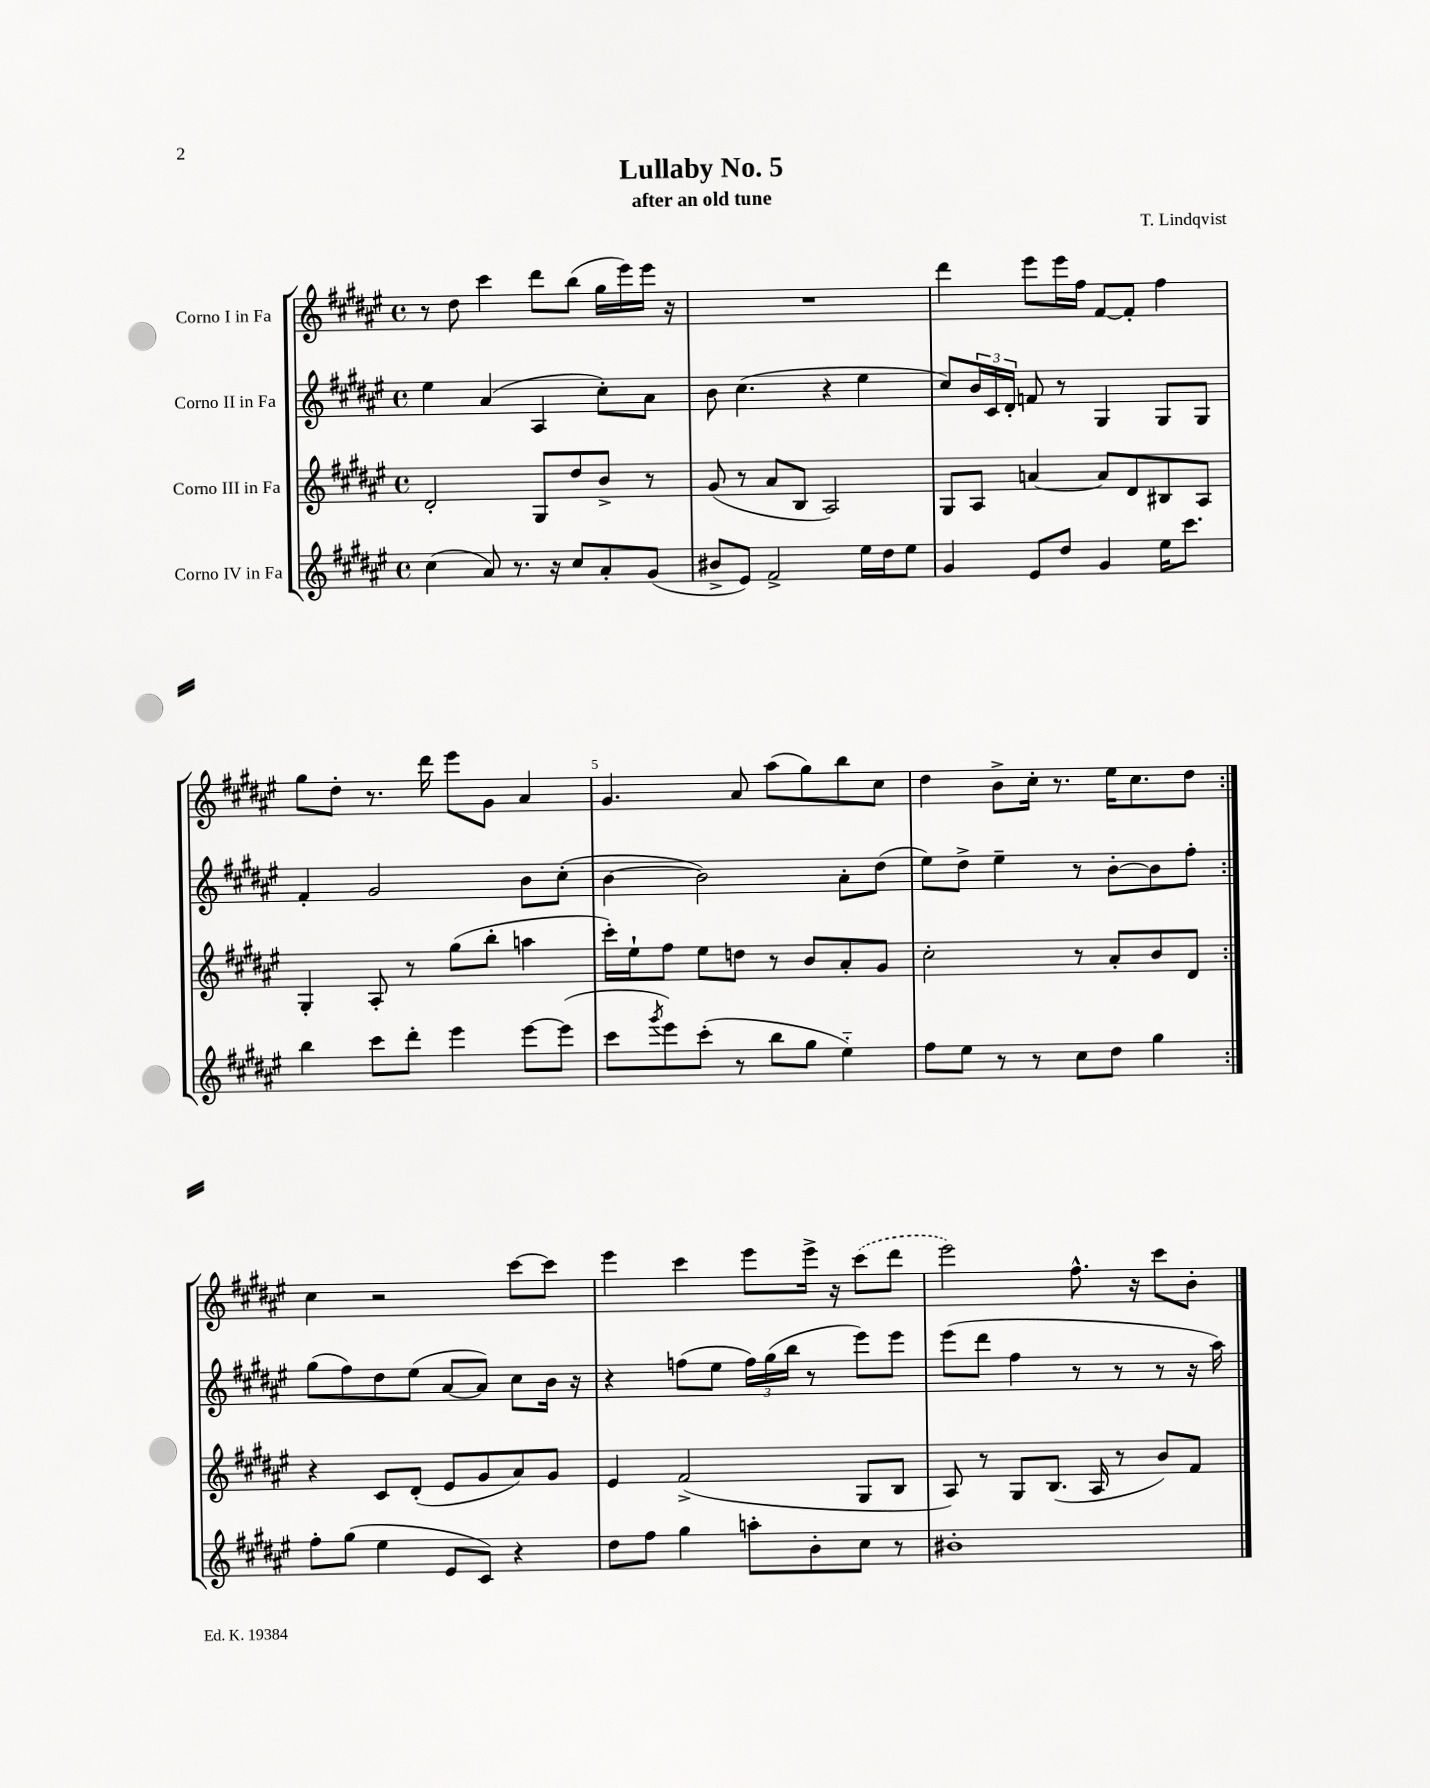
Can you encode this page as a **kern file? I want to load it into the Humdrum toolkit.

**kern	**kern	**kern	**kern
*part4	*part3	*part2	*part1
*staff4	*staff3	*staff2	*staff1
*I"Corno IV in Fa	*I"Corno III in Fa	*I"Corno II in Fa	*I"Corno I in Fa
*clefG2	*clefG2	*clefG2	*clefG2
*k[f#c#g#d#a#e#]	*k[f#c#g#d#a#e#]	*k[f#c#g#d#a#e#]	*k[f#c#g#d#a#e#]
*M4/4	*M4/4	*M4/4	*M4/4
*met(c)	*met(c)	*met(c)	*met(c)
=1	=1	=1	=1
(4cc#\	2d#'/	4ee#\	8r
.	.	.	8dd#\
8a#/)	.	(4a#/	4ccc#\
8.r	.	.	.
.	8G#/L	4A#/	8ddd#\L
16r	.	.	.
8cc#/L	8dd#/	.	(8bb\J
8a#'/	8b^/J	8cc#'\L)	16gg#\LL
.	.	.	16eee#\)
(8g#/J	8r	8a#\J	16eee#\JJ
.	.	.	16r
=2	=2	=2	=2
8b#X^/L	(8g#/	8b\	1r
8e#/J)	8r	(4.cc#\	.
2f#^/	8a#/L	.	.
.	8B/J	.	.
.	2A#/)	4r	.
16ee#\LL	.	4ee#\	.
16dd#\J	.	.	.
8ee#\J	.	.	.
=3	=3	=3	=3
4g#/	8G#/L	8cc#/L)	4ddd#\
.	8A#/J	24b/L	.
.	.	24c#/	.
.	.	24d#'/JJ	.
8e#/L	[4an/	8fn/	8eee#\L
8dd#/J	.	8r	16eee#\L
.	.	.	16ff#\JJ
4g#/	8a/L]	4G#/	[8f#/L
.	8d#/	.	8f#'/J]
16ee#\KL	8B#X/	8G#/L	4ff#\
8.ccc#\J	.	.	.
.	8A#/J	8G#/J	.
!!LO:LB:g=z
=4	=4	=4	=4
4bb\	4G#'/	4f#'/	8gg#\L
.	.	.	8dd#'\J
8ccc#\L	8A#'/	2g#/	8.r
8ddd#'\J	8r	.	.
.	.	.	16ddd#\
4eee#\	(8gg#\L	.	8eee#\L
.	8bb'\J	.	8g#\J
[8eee#\L	4aan\	8b\L	4a#/
(8eee#\J]	.	(8cc#'\J	.
=5	=5	=5	=5
8ccc#\L	16ccc#'\LL)	[4b\	4.g#/
.	16ee#`\J	.	.
8qggg#/	.	.	.
8eee#\)	8ff#\J	.	.
(8ccc#'\J	8ee#\L	2b\])	.
8r	8ddn\J	.	8a#/
8bb\L	8r	.	(8aa#\L
8gg#\J	8b/L	.	8gg#\)
4ee#\)	8a#'/	8a#'\L	8bb\
.	8g#/J	(8dd#\J	8cc#\J
=6	=6	=6	=6
8ff#\L	2cc#'\	8ee#\L)	4dd#\
8ee#\J	.	8dd#^\J	.
8r	.	4ee#~\	8b^\L
8r	.	.	16cc#'\Jk
.	.	.	8.r
8cc#\L	8r	8r	.
8dd#\J	8a#'/L	[8b'\L	16ee#\KL
.	.	.	8.cc#\
4gg#\	8b/	8b\]	.
.	8d#/J	8ff#'\J	8dd#\J
!!LO:LB:g=z
=7:|!	=7:|!	=7:|!	=7:|!
8ff#'\L	4r	(8gg#\L	4cc#\
(8gg#\J	.	8ff#\)	.
4ee#\	8c#/L	8dd#\	2r
.	(8d#'/J	(8ee#\J	.
8e#/L	8e#/L	[8a#/L	.
8c#/J)	8g#/	8a#/J])	.
4r	8a#/)	8cc#\L	[8ccc#\L
.	8g#/J	16b\Jk	8ccc#\J]
.	.	16r	.
=8	=8	=8	=8
8dd#\L	4e#/	4r	4eee#\
8ff#\J	.	.	.
4gg#\	(2f#^/	(8ffn\L	4ccc#\
.	.	8ee#\J	.
8aan'\L	.	24ff\LL)	8eee#\L
.	.	(24gg#\	.
.	.	24bb\JJ	.
8b'\	.	8r	16eee#^\Jk
.	.	.	16r
8cc#\J	8G#/L	8eee#\L)	(8ccc#\L
8r	8B/J	8eee#\J	8ddd#\J
=9	=9	=9	=9
1b#X'	8A#/)	(8eee#\L	2eee#\)
.	8r	8ddd#\J	.
.	8G#/L	4ff#\	.
.	(8.B/J	.	.
.	.	8r	8.ff#^^\
.	16A#/	.	.
.	8r	8r	.
.	.	.	16r
.	8b/L)	8r	8ccc#\L
.	8f#/J	16r	8b'\J
.	.	16aa#\)	.
==	==	==	==
*-	*-	*-	*-
